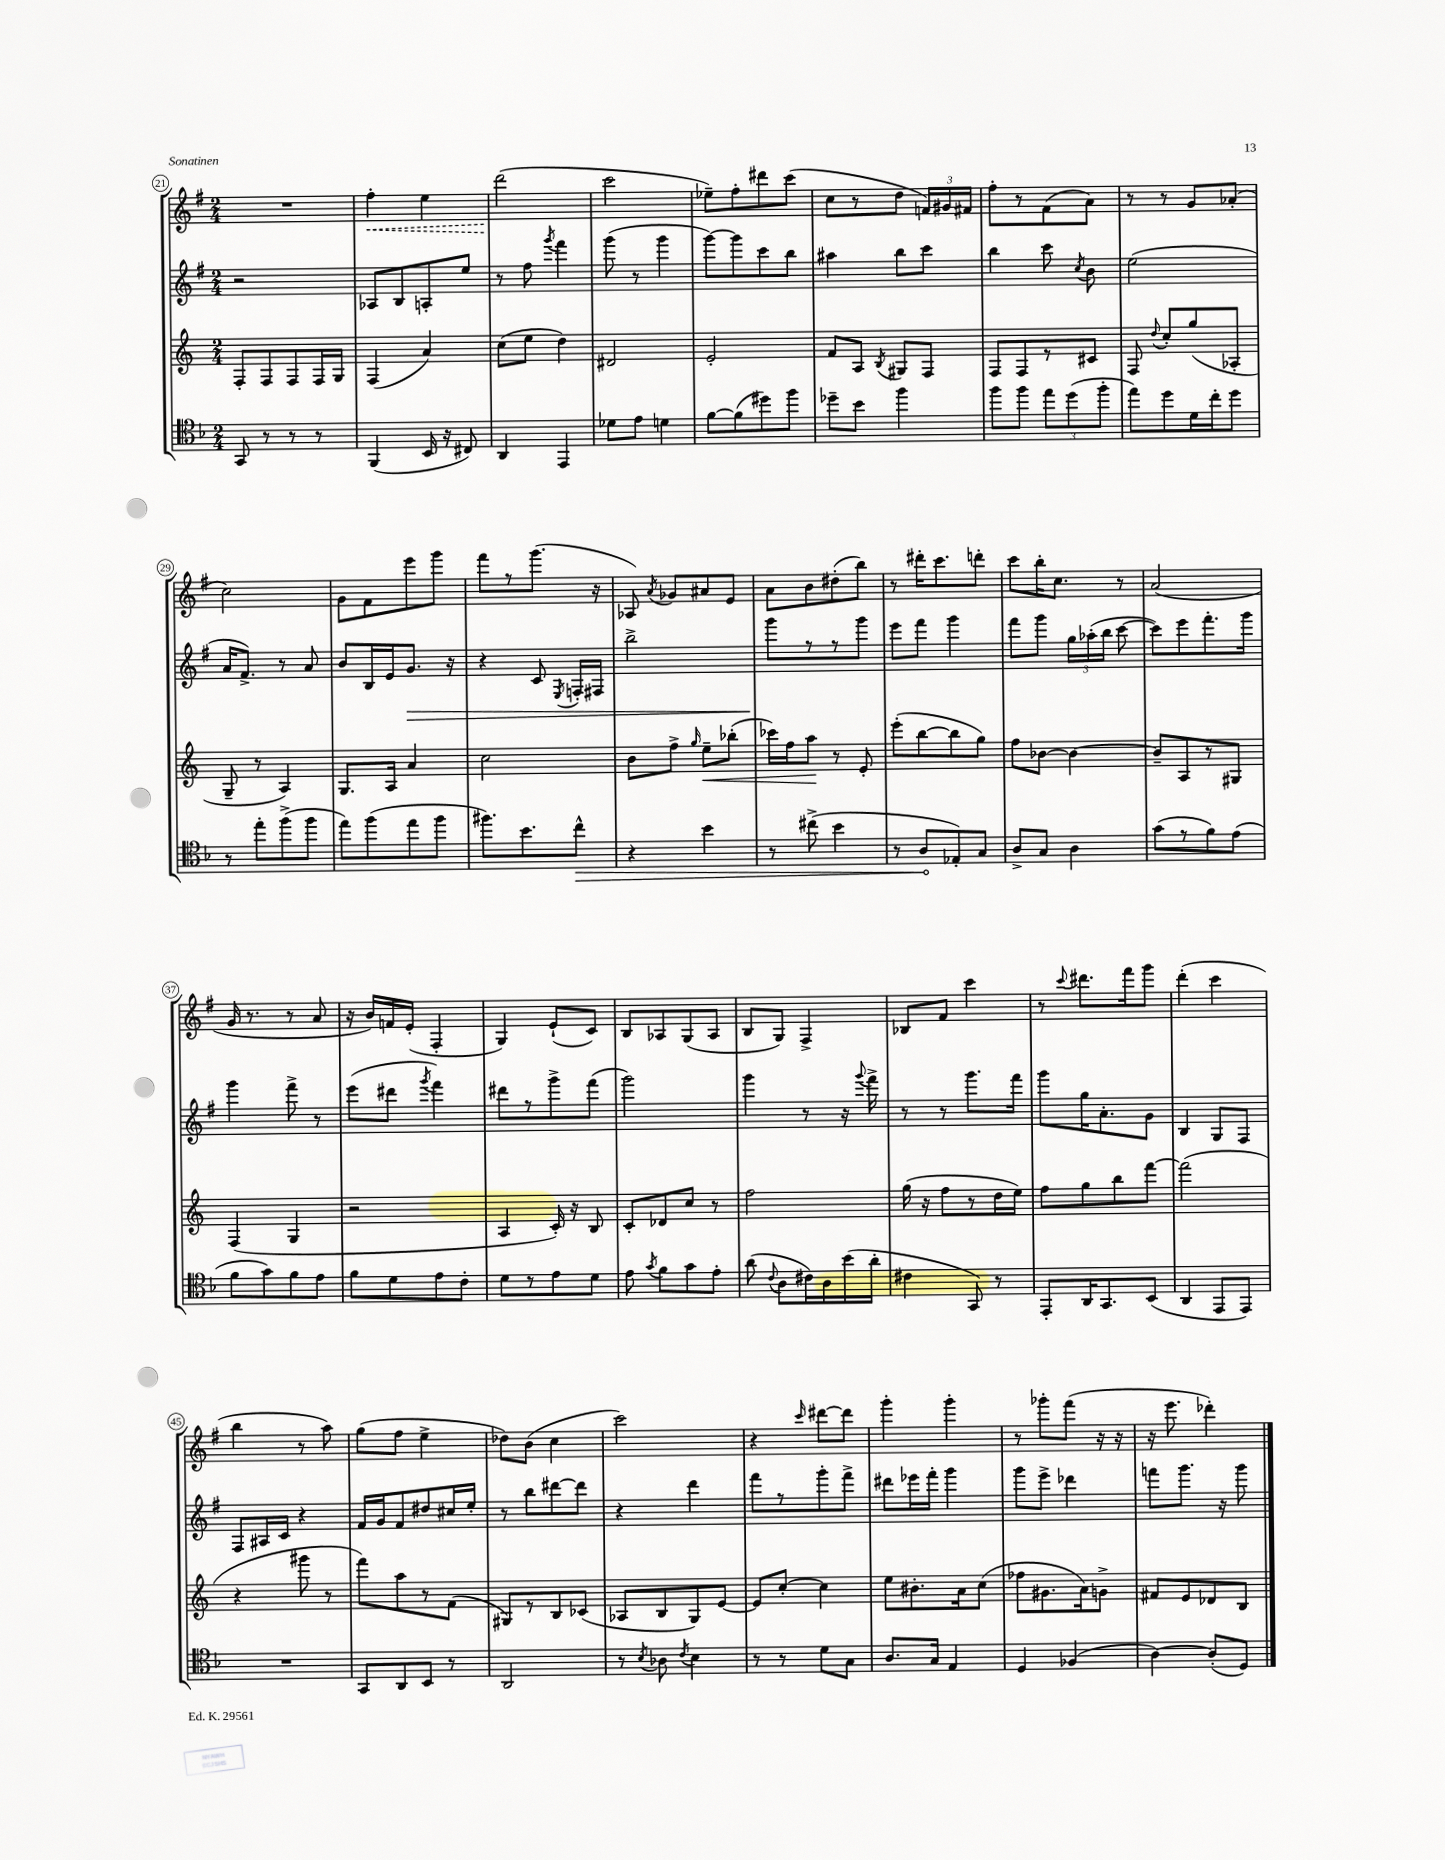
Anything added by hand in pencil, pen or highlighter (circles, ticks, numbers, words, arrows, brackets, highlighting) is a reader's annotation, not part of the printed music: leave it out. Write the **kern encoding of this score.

**kern	**dynam	**kern	**dynam	**kern	**dynam	**kern	**dynam
*part4	*part4	*part3	*part3	*part2	*part2	*part1	*part1
*staff4	*staff4	*staff3	*staff3	*staff2	*staff2	*staff1	*staff1
*clefC4	*	*clefG2	*	*clefG2	*	*clefG2	*
*k[b-]	*	*k[]	*	*k[f#]	*	*k[f#]	*
*M2/4	*	*M2/4	*	*M2/4	*	*M2/4	*
=21	=21	=21	=21	=21	=21	=21	=21
8GG/	.	8F'/L	.	2r	.	2r	.
8r	.	8F/	.	.	.	.	.
8r	.	8F/	.	.	.	.	.
8r	.	16F/L	.	.	.	.	.
.	.	16G/JJ	.	.	.	.	.
=22	=22	=22	=22	=22	=22	=22	=22
!	!	!	!	!	!	!	!LO:HP:b
(4FF/	.	(4F/	.	8A-X/L	.	4ff#'\	<
.	.	.	.	8B/	.	.	.
16BB-/	.	4a/)	.	8An'/	.	4ee\	.
16r	.	.	.	.	.	.	.
8C#X/)	.	.	.	8ee/J	.	.	.
=23	=23	=23	=23	=23	=23	=23	=23
4AA/	.	(8cc\L	.	8r	.	(2ddd\	.
.	.	8ee\J	.	8ff#\	.	.	.
.	.	.	.	8qggg/	.	.	.
4EE/	.	4dd\)	.	4fff#\	.	.	.
.	.	.	.	.	.	.	[
=24	=24	=24	=24	=24	=24	=24	=24
8d-X\L	.	2d#X/	.	(8ggg\	.	2ccc\	.
8e\J	.	.	.	8r	.	.	.
4dn\	.	.	.	4ggg\	.	.	.
=25	=25	=25	=25	=25	=25	=25	=25
[8f\L	.	2e'/	.	[8ggg\L)	.	8ee-X~\L)	.
(8f\]	.	.	.	8ggg\]	.	8ff#'\	.
8dd#X\)	.	.	.	8ccc\	.	8ddd#X\	.
8ff\J	.	.	.	8bb\J	.	(8ccc\J	.
=26	=26	=26	=26	=26	=26	=26	=26
8dd-X~\L	.	8f/L	.	4aa#X\	.	8cc\L	.
8b-\J	.	8A/J	.	.	.	8r	.
.	.	8qB/	.	.	.	.	.
4ff\	.	8G#X/L	.	8bb\L	.	8dd\J	.
.	.	8F/J	.	8ccc\J	.	24fn/LL)	.
.	.	.	.	.	.	24g#X/	.
.	.	.	.	.	.	24f#X/JJ	.
=27	=27	=27	=27	=27	=27	=27	=27
8ff\L	.	8F/L	.	4bb\	.	8ff#'\L	.
8ff\J	.	8F/	.	.	.	8r	.
12ee\L	.	8r	.	8ccc\	.	(8f#\	.
(12dd\	.	.	.	.	.	.	.
.	.	.	.	8qcc/	.	.	.
.	.	8c#X/J	.	8b\	.	8a\J)	.
12ff'\J	.	.	.	.	.	.	.
=28	=28	=28	=28	=28	=28	=28	=28
8ee\L)	.	8F/	.	(2ee\	.	8r	.
.	.	8qqdd/	.	.	.	.	.
8dd\	.	8cc'/L	.	.	.	8r	.
16d\L	.	(8gg/	.	.	.	8g/L	.
16cc'\J	.	.	.	.	.	.	.
8dd\J	.	8A-X'/J	.	.	.	(8a-X'/J	.
!!LO:LB:g=z
=29	=29	=29	=29	=29	=29	=29	=29
8r	.	8G~/	.	16a/KL	.	2cc\)	.
.	.	.	.	8.f#^/J)	.	.	.
8ee'\L	.	8r	.	.	.	.	.
(8ff^\	.	4A/)	.	8r	.	.	.
8ff\J	.	.	.	8a/	.	.	.
=30	=30	=30	=30	=30	=30	=30	=30
8ee\L)	.	8.G/L	.	8b/L	.	8g\L	.
(8ff\	.	.	.	16B/L	.	8f#\	.
.	.	16A/Jk	.	16e/J	.	.	.
!	!	!	!	!	!LO:HP:b	!	!
8ee\	.	4a/	.	8.g/J	>	8eee\	.
8ff\J	.	.	.	.	.	8ggg\J	.
.	.	.	.	16r	.	.	.
=31	=31	=31	=31	=31	=31	=31	=31
8.ff#X\L)	.	2cc\	.	4r	.	8fff#\L	.
.	.	.	.	.	.	8r	.
8.b-\	.	.	.	.	.	.	.
.	.	.	.	8c/	.	(8.ggg\J	.
.	.	.	.	8qE/	.	.	.
!	!LO:HP:b	!	!	!	!	!	!
8cc^^\J	>	.	.	16Fn'/LL	.	.	.
.	.	.	.	16F#X/JJ	.	16r	.
=32	=32	=32	=32	=32	=32	=32	=32
4r	.	8b\L	.	2bb^\	.	8A-X/)	.
.	.	.	.	.	.	8qa/	.
.	.	8ff^\J	.	.	.	8g-X/L	.
.	.	16qqgg/	.	.	.	.	.
!	!	!	!LO:HP:b	!	!	!	!
4b-\	.	8ee~\L	<	.	.	8a#X/	.
.	.	(8bb-X'\J	.	.	.	8e/J	.
=33	=33	=33	=33	=33	=33	=33	=33
8r	.	16ccc-X\LL)	.	8ggg\L	.	8a\L	.
.	.	16ff\J	.	.	.	.	.
(8cc#X^\	.	8aa\J	.	8r	]	8b\	.
4b-\	.	8r	[	8r	.	(8dd#X'\	.
.	.	8e'/	.	8ggg\J	.	8bb\J)	.
=34	=34	=34	=34	=34	=34	=34	=34
8r	.	(8eee'\L	.	8eee\L	.	8r	.
8A/L	.	[8bb\	.	8fff#\J	.	16ddd#X'\KL	.
.	.	.	.	.	.	8.ccc\	.
8E-X'/)	]	8bb\]	.	4ggg\	.	.	.
8G/J	.	8gg\J)	.	.	.	8dddn'\J	.
=35	=35	=35	=35	=35	=35	=35	=35
8A^/L	.	8ff\L	.	8fff#\L	.	8ccc\L	.
8G/J	.	[8b-X\J	.	8ggg\J	.	16bb'\K	.
.	.	.	.	.	.	8.cc\J	.
4A\	.	4b-\_	.	24gg\LL	.	.	.
.	.	.	.	(24aa-X'\	.	.	.
.	.	.	.	24bb\JJ	.	.	.
.	.	.	.	[8ccc\	.	8r	.
=36	=36	=36	=36	=36	=36	=36	=36
(8g\L	.	8b-~/L]	.	8ccc\L])	.	(2a/	.
8r	.	8A/	.	8eee\	.	.	.
8f\)	.	8r	.	8.fff#'\	.	.	.
(8e\J	.	8G#X/J	.	.	.	.	.
.	.	.	.	16ggg\Jk	.	.	.
!!LO:LB:g=z
=37	=37	=37	=37	=37	=37	=37	=37
8f\L	.	(4F/	.	4ggg\	.	16g/	.
.	.	.	.	.	.	8.r	.
8g\)	.	.	.	.	.	.	.
8f\	.	4G/	.	8fff#^\	.	8r	.
8e\J	.	.	.	8r	.	8a/	.
=38	=38	=38	=38	=38	=38	=38	=38
8f\L	.	2r	.	(8eee\L	.	16r	.
.	.	.	.	.	.	16b/LL)	.
8d\	.	.	.	8ddd#X\J	.	16fn/	.
.	.	.	.	.	.	(16e'/JJ	.
.	.	.	.	8qggg/	.	.	.
8e\	.	.	.	4fff#\)	.	4F#'/	.
8c'\J	.	.	.	.	.	.	.
=39	=39	=39	=39	=39	=39	=39	=39
8d\L	.	4A/	.	8ddd#X\L	.	4G/)	.
8r	.	.	.	8r	.	.	.
8e\	.	16c'/)	.	8ggg^\	.	(8e`/L	.
.	.	16r	.	.	.	.	.
8d\J	.	8B/	.	(8fff#\J	.	8c/J)	.
=40	=40	=40	=40	=40	=40	=40	=40
8e\	.	8c'/L	.	2ggg\)	.	8B/L	.
8qg/	.	.	.	.	.	.	.
8f\L	.	8d-X/	.	.	.	8A-X/	.
8g\	.	8cc/J	.	.	.	(8G/	.
8e'\J	.	8r	.	.	.	8A-/J	.
=41	=41	=41	=41	=41	=41	=41	=41
(8a\	.	2ff\	.	4ggg\	.	8B/L	.
8qqc/	.	.	.	.	.	.	.
8A\L	.	.	.	.	.	8G/J)	.
16c#X\L)	.	.	.	8r	.	4F#^/	.
16A\	.	.	.	.	.	.	.
(16b-\	.	.	.	16r	.	.	.
.	.	.	.	8qqggg/	.	.	.
16a'\JJ	.	.	.	16fff#^\	.	.	.
=42	=42	=42	=42	=42	=42	=42	=42
4c#X\	.	(16gg\	.	8r	.	8B-X/L	.
.	.	16r	.	.	.	.	.
.	.	8ff\L	.	8r	.	8f#/J	.
8GG/)	.	8r	.	8.ggg\L	.	4ccc\	.
8r	.	16dd\L	.	.	.	.	.
.	.	16ee\JJ)	.	16fff#\Jk	.	.	.
=43	=43	=43	=43	=43	=43	=43	=43
8EE'/L	.	8ff\L	.	8ggg\L	.	8r	.
.	.	.	.	.	.	8qqccc/	.
16AA/K	.	8gg\	.	16gg\K	.	8.ddd#X\L	.
8.GG/	.	.	.	8.a'\	.	.	.
.	.	8bb\	.	.	.	.	.
.	.	.	.	.	.	16fff#\k	.
(8BB-/J	.	[8fff\J	.	8g\J	.	8ggg\J	.
=44	=44	=44	=44	=44	=44	=44	=44
4AA/	.	(2fff\]	.	4B/	.	(4ddd'\	.
8EE/L	.	.	.	8G/L	.	4ccc\	.
8EE/J)	.	.	.	8F#/J	.	.	.
!!LO:LB:g=z
=45	=45	=45	=45	=45	=45	=45	=45
2r	.	4r	.	8F#/L	.	4bb\	.
.	.	.	.	16A#X/L	.	.	.
.	.	.	.	16c/JJ	.	.	.
.	.	8ggg#X\	.	4r	.	8r	.
.	.	8r	.	.	.	8aa\)	.
=46	=46	=46	=46	=46	=46	=46	=46
8GG/L	.	8fff\L)	.	16f#/LL	.	(8gg\L	.
.	.	.	.	16g/J	.	.	.
8AA/	.	8aa\	.	8f#/	.	8ff#\J	.
8BB-/J	.	8r	.	8dd#X/	.	4ee^\	.
8r	.	(8f\J	.	16cc#X/L	.	.	.
.	.	.	.	16ee'/JJ	.	.	.
=47	=47	=47	=47	=47	=47	=47	=47
2AA/	.	8G#X/L)	.	8r	.	8dd-X\L)	.
.	.	8r	.	8bb\L	.	(8b\J	.
.	.	8B/	.	[8ddd#X\	.	4cc\	.
.	.	(8c-X/J	.	8ddd#\J]	.	.	.
=48	=48	=48	=48	=48	=48	=48	=48
8r	.	8A-X/L	.	4r	.	2ccc\)	.
8qB-/	.	.	.	.	.	.	.
8A-X\	.	8B/	.	.	.	.	.
8qc/	.	.	.	.	.	.	.
4B-\	.	8G/)	.	4ddd\	.	.	.
.	.	[8e/J	.	.	.	.	.
=49	=49	=49	=49	=49	=49	=49	=49
8r	.	8e/L]	.	8fff#\L	.	4r	.
8r	.	[8cc'/J	.	8r	.	.	.
.	.	.	.	.	.	16qqccc/	.
8d\L	.	4cc\]	.	8ggg'\	.	[8ddd#X\L	.
8G\J	.	.	.	8fff#^\J	.	8ddd#\J]	.
=50	=50	=50	=50	=50	=50	=50	=50
8.A/L	.	8ee\L	.	8ddd#X\L	.	4ggg'\	.
.	.	8.b#X'\	.	16eee-X\L	.	.	.
16G/Jk	.	.	.	16fff#'\JJ	.	.	.
4E/	.	.	.	4ggg\	.	4ggg'\	.
.	.	16a\k	.	.	.	.	.
.	.	(8cc\J	.	.	.	.	.
=51	=51	=51	=51	=51	=51	=51	=51
4D/	.	8ff-X\L	.	8ggg\L	.	8r	.
.	.	8.g#X\	.	8eee^\J	.	8ggg-X'\L	.
(4F-X/	.	.	.	4ddd-X\	.	(8fff#\J	.
.	.	16a\k)	.	.	.	.	.
.	.	8gn^\J	.	.	.	16r	.
.	.	.	.	.	.	16r	.
=52	=52	=52	=52	=52	=52	=52	=52
[4A\)	.	8f#X/L	.	8fffn\L	.	16r	.
.	.	.	.	.	.	8.eee\	.
.	.	8e/	.	8.ggg\J	.	.	.
(8A'/L]	.	8d-X/	.	.	.	4ddd-X'\)	.
.	.	.	.	16r	.	.	.
8D/J)	.	8B/J	.	8ggg\	.	.	.
==	==	==	==	==	==	==	==
*-	*-	*-	*-	*-	*-	*-	*-
